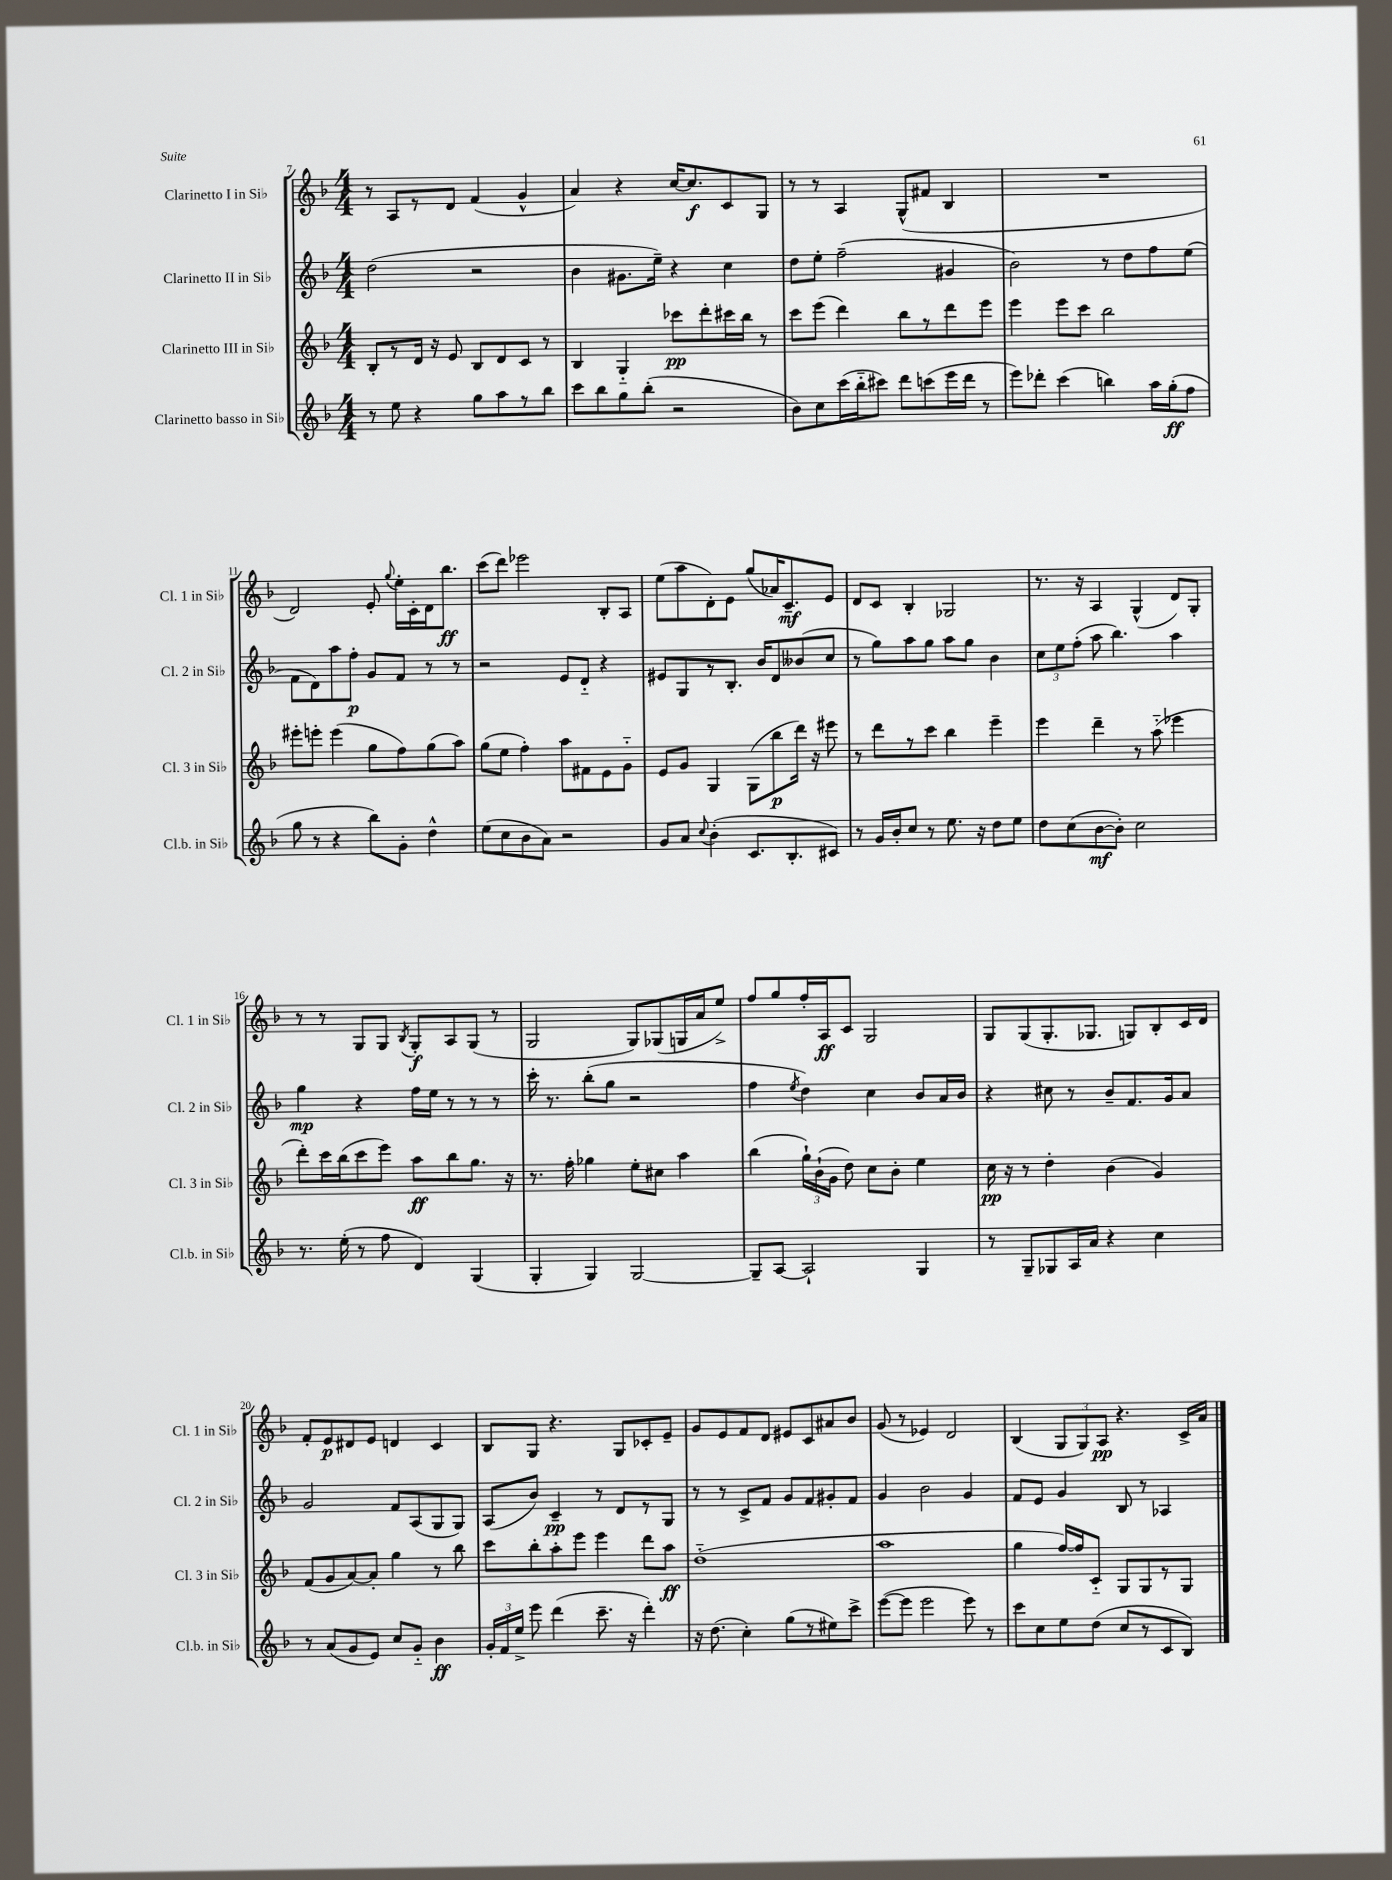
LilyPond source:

<<
\new StaffGroup <<
\new Staff = "s0" \with { instrumentName = "Clarinetto I in Sib" shortInstrumentName = "Cl. 1 in Sib" } {
    \clef treble \key f \major \numericTimeSignature \time 4/4
    \autoBeamOff r8 a8[ r8 d'8] f'4( g'4-^ |
    a'4) r4 c''16[~ c''8.\f c'8 g8] |
    r8 r8 a4 g8[-^( fis'8] bes4 |
    R1 |
    d'2) e'8-. \appoggiatura { g''8 } e''16[-. c'16-. d'16 bes''8.]\ff |
    c'''8[( d'''8]) ees'''2 bes8[-. a8] |
    e''8[( a''8 d'8-.) e'8] g''8[( aes'16) c'8.--\mf e'8] |
    d'8[ c'8] bes4-. ges2 |
    r8. r16 a4 g4-^( d'8[) g8]-. |
    r8 r8 g8[ g8] \acciaccatura { bes8 } g8[-.\f a8 g8]( r8 |
    g2 g8[) ges8( g16 a'16 e''8]->) |
    f''8[ g''8 f''16-. a16\ff c'8] g2 |
    g8[ g8( g8.-. ges8.] g8[) bes8-. c'16 d'16] |
    f'8[-. e'8\p dis'8 e'8] d'4 c'4 |
    bes8[ g8] r4. g8[ ces'8-. e'8]-- |
    g'8[ e'8 f'8 d'8] eis'8[ c'8 ais'8 bes'8] |
    g'8( r8 ees'4) d'2 |
    bes4( \tuplet 3/2 { g8[ g8) a8]\pp } r4. c'16[-> a'16] \bar "|." |
}
\new Staff = "s1" \with { instrumentName = "Clarinetto II in Sib" shortInstrumentName = "Cl. 2 in Sib" } {
    \clef treble \key f \major \numericTimeSignature \time 4/4
    \autoBeamOff d''2( r2 |
    bes'4 gis'8.[ e''16]--) r4 c''4 |
    d''8[ e''8]-. f''2--( gis'4 |
    bes'2) r8 d''8[ f''8 e''8]( |
    f'8[ d'8) a''8 f''8]-.\p g'8[ f'8] r8 r8 |
    r2 e'8[ d'8]-_ r4 |
    eis'8[ g8 r8 bes8.]-. bes'16[ d'8 beses'8( c''8] |
    r8 g''8[) a''8 g''8] a''8[ g''8] bes'4 |
    \tuplet 3/2 { c''8[ e''8 f''8]-.( } a''8 bes''4.) a''4 |
    g''4\mp r4 f''16[ e''16] r8 r8 r8 |
    c'''16-. r8. bes''8[-.( g''8] r2 |
    f''4 \acciaccatura { e''8 } d''4) c''4 bes'8[ a'16 bes'16] |
    r4 cis''8 r8 bes'8[-- f'8. g'16 a'8] |
    g'2 f'8[ a8( g8 g8]) |
    a8[( bes'8]) c'4--\pp r8 d'8[ r8 g8] |
    r8 r8 c'8[-> f'8] g'8[ f'8 gis'8-. f'8] |
    g'4 bes'2 g'4 |
    f'8[ e'8] g'4 bes8 r8 aes4 \bar "|." |
}
\new Staff = "s2" \with { instrumentName = "Clarinetto III in Sib" shortInstrumentName = "Cl. 3 in Sib" } {
    \clef treble \key f \major \numericTimeSignature \time 4/4
    \autoBeamOff bes8[-. r8 d'16] r16 e'8 bes8[ d'8 c'8] r8 |
    bes4 g4-_ ces'''8[\pp d'''8-. cis'''16 bes''16] r8 |
    c'''8[ e'''8]( d'''4) bes''8[ r8 d'''8 e'''8] |
    e'''4 e'''8[ c'''8] bes''2 |
    eis'''8[-. e'''8]-. e'''4( g''8[ f''8) g''8( a''8]) |
    g''8[( e''8] f''4-.) a''8[ fis'8 e'8 g'8]-_ |
    e'8[ g'8] g4 g8[( bes''8\p d'''16]) r16 eis'''8 |
    r8 d'''8[ r8 c'''8] bes''4 e'''4-- |
    e'''4 d'''4-- r8 a''8-_( ees'''4 |
    d'''8[-.) c'''16 bes''16( c'''8 e'''8]) a''8[\ff bes''8 g''8.] r16 |
    r8. f''16-. ges''4 e''8[-. cis''8] a''4 |
    bes''4( \tuplet 3/2 { g''16[-!) bes'16-!( g'16] } d''8) c''8[ bes'8]-. e''4 |
    c''16\pp r16 r8 d''4-. bes'4( g'4) |
    f'8[( g'8 a'8~) a'8]-. g''4 r8 bes''8 |
    c'''8[ bes''8-. a''8-. e'''8] e'''4 d'''8[ a''8]\ff |
    d''1-_( |
    a''1 |
    g''4 f''16[~) f''16 c'8]-_ g8[ g8 r8 g8] \bar "|." |
}
\new Staff = "s3" \with { instrumentName = "Clarinetto basso in Sib" shortInstrumentName = "Cl.b. in Sib" } {
    \clef treble \key f \major \numericTimeSignature \time 4/4
    \autoBeamOff r8 e''8 r4 g''8[ a''8 r8 bes''8] |
    c'''8[ bes''8 g''8 bes''8]-.( r2 |
    bes'8[) c''8 c'''16( bes''16-_ cis'''8]) d'''8[ c'''8( e'''16 d'''16] r8 |
    e'''8[) des'''8]-. c'''4( b''4) a''16[ g''16-.\ff( f''8] |
    g''8 r8 r4 bes''8[) g'8]-. d''4-^ |
    e''8[( c''8 bes'8 a'8]) r2 |
    g'8[ a'8] \appoggiatura { c''8 } bes'4-.( c'8.[ bes8.-. cis'8]) |
    r8 g'16[ bes'16-. c''8] r8 e''8. r16 d''8[ e''8] |
    d''8[ c''8( bes'8~\mf bes'8]-.) c''2 |
    r8. e''16-.( r8 f''8 d'4) g4( |
    g4-. g4) g2~ |
    g8[-- a8]~ a2-! g4 |
    r8 g8[-- ges8 a16 a'16] r4 c''4 |
    r8 a'8[( g'8 e'8]) c''8[ g'8]-_ bes'4\ff |
    \tuplet 3/2 { g'16[-. f'16 e''16]-> } e'''8 d'''4( c'''8.-- r16 d'''4-.) |
    r16 d''8.( c''4-.) g''8[( r8 eis''8) c'''8]-> |
    e'''8[~( e'''8] e'''2 e'''8) r8 |
    c'''8[ c''8 e''8 d''8]( c''8[ r8 c'8 bes8]) \bar "|." |
}
>>
>>
\layout { \context { \Score currentBarNumber = #7 } }
